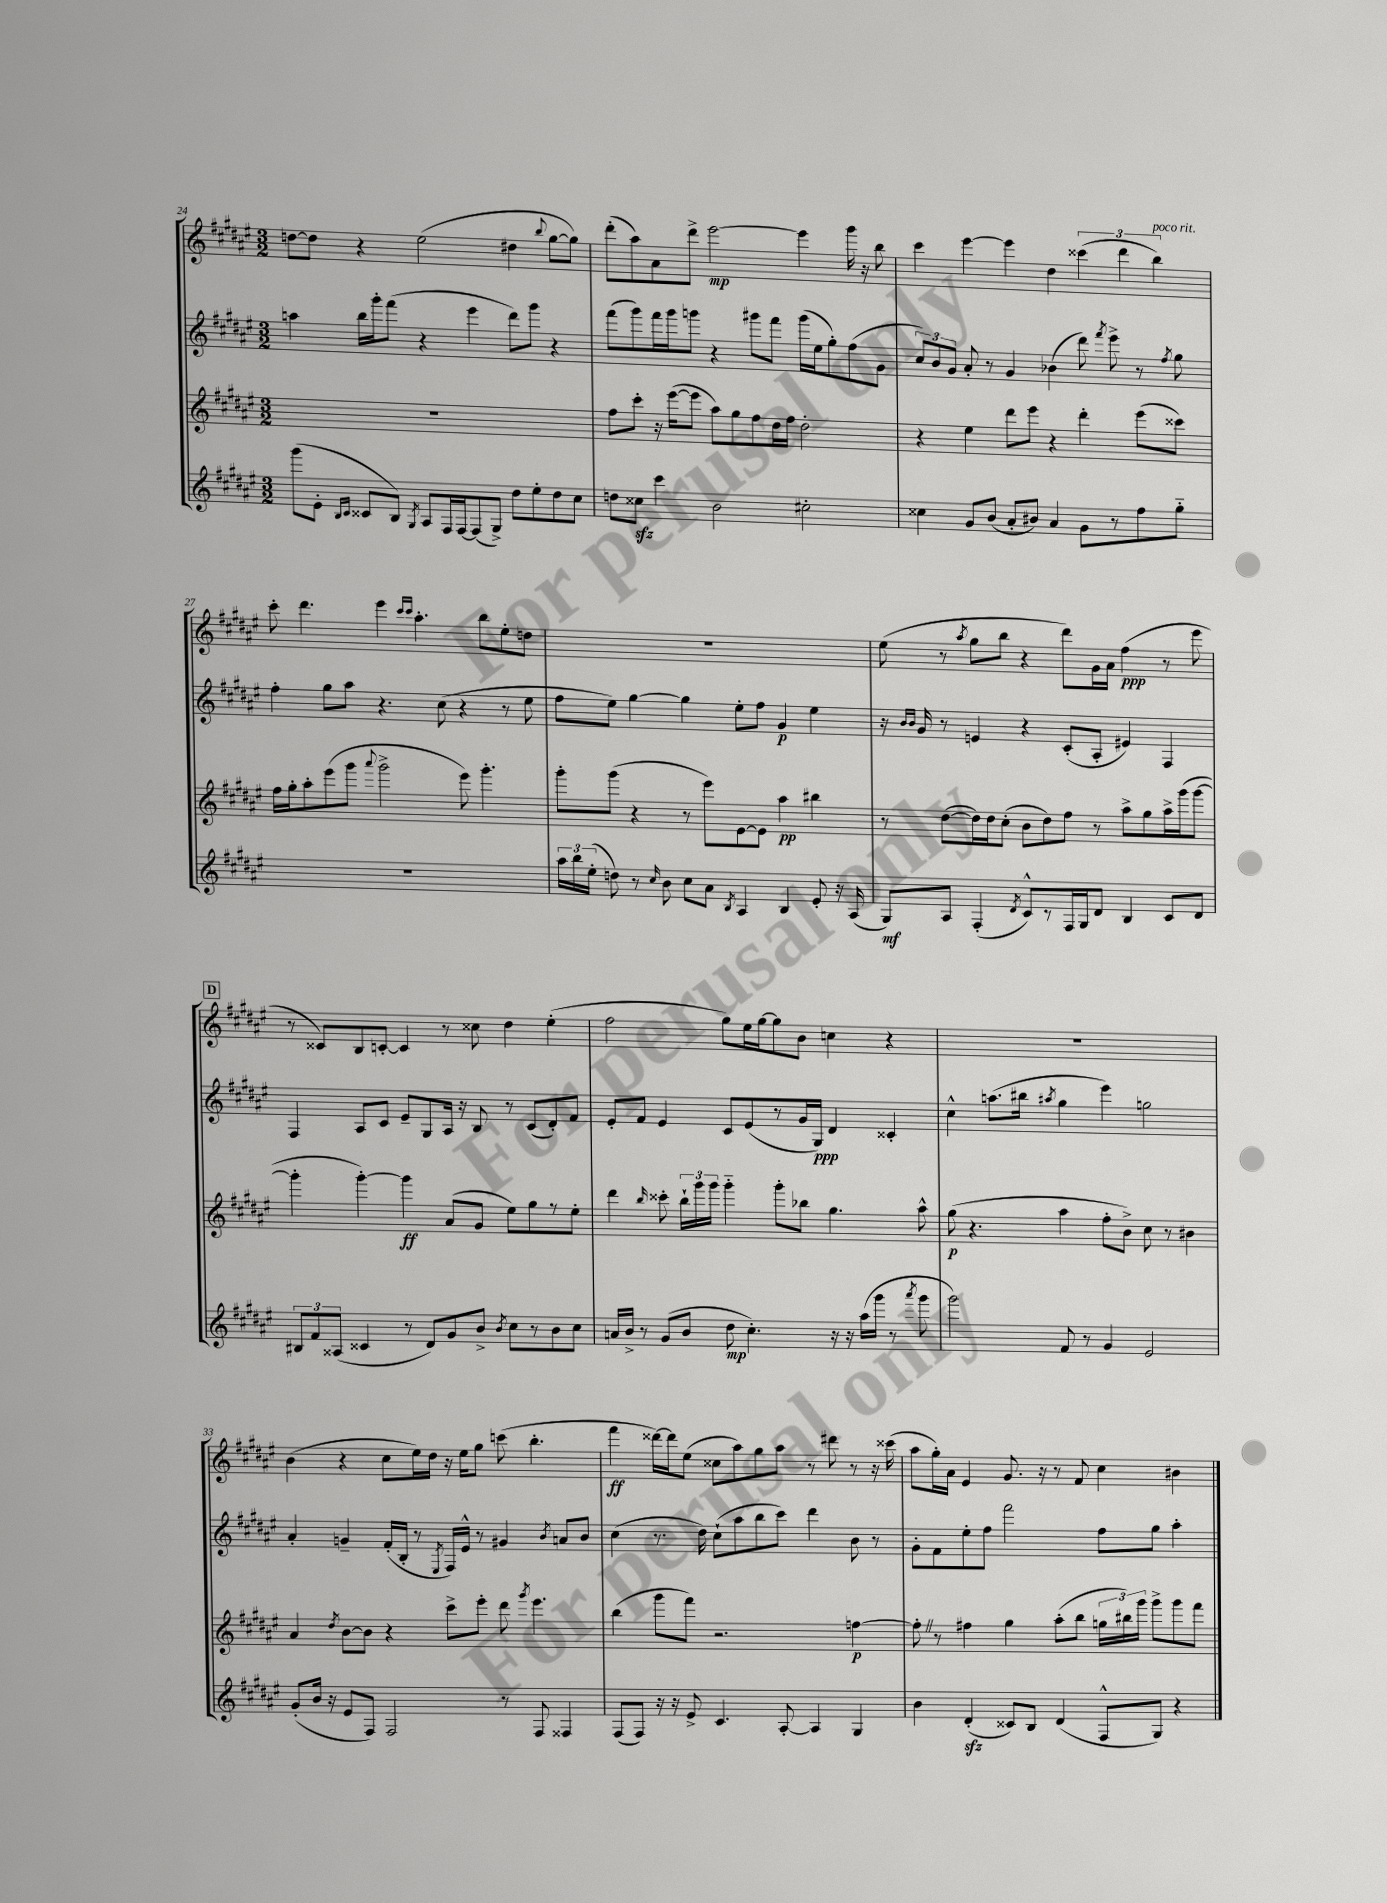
<<
\new StaffGroup <<
\new Staff = "s0" {
    \clef treble \key fis \major \numericTimeSignature \time 3/2
    \autoBeamOff d''8[~ d''8] r4 eis''2( dis''4 \appoggiatura { b''8 } gis''8[~ gis''8]) |
    dis'''8[-.( ais''8) ais'8 dis'''8]-> eis'''2~\mp eis'''4 gis'''16 r16 b''8 |
    cis'''4 eis'''4~ eis'''4 dis''4 \tuplet 3/2 { cisis'''4( dis'''4 b''4^\markup { \italic "poco rit." }) } |
    cis'''8-. dis'''4. eis'''4 \grace { cis'''16[ cis'''16] } ais''4.-. b''8[ eis''8-. d''8] |
    R1. |
    eis''8( r8 \acciaccatura { ais''8 } gis''8[ b''8] r4 dis'''8[) gis'16 ais'16] fis''4\ppp( r8 eis'''8 |
    \mark \markup { \box "D" } r8 cisis'8[) b8 c'8]~-. c'4 r8 cisis''8 dis''4 eis''4-.( |
    fis''2 gis''8[) eis''16 gis''16~ gis''8 b'8] c''4 r4 |
    R1. |
    b'4( r4 cis''8[ eis''16) dis''16] r16 eis''16[ gis''8] c'''8( b''4.-. |
    fis'''4\ff disis'''16[~) disis'''16 eis''8]( cisis''8[ ais''8) gis''8 ais''8] r8 dis'''8 r8 r16 cisis'''16( |
    ais''8[ gis''16-.) ais'16] eis'4 gis'8. r16 r8 fis'8 cis''4 bis'4 \bar "|." |
}
\new Staff = "s1" {
    \clef treble \key fis \major \numericTimeSignature \time 3/2
    \autoBeamOff a''4 b''16[ gis'''16-. fis'''8]( r4 eis'''4 dis'''8[) gis'''8] r4 |
    fis'''8[( gis'''8) fis'''16 gis'''16 g'''8] r4 gis'''8[ fis'''8] gis'''16[( eis''16 gis''8-.) fis''8( gis'8] |
    \tuplet 3/2 { cis''8[) b'8 gis'8] } ais'8-. r8 gis'4 bes'4( dis'''8) \acciaccatura { fis'''8 } eis'''8-> r8 \acciaccatura { fis''8 } gis''8 |
    fis''4-. gis''8[ ais''8] r4. cis''8( r4 r8 eis''8 |
    fis''8[ eis''8]) gis''4~ gis''4 eis''8[-. fis''8] gis'4\p eis''4 |
    r16 \grace { b'16[ b'16] } gis'16 r8 e'4 r4 cis'8[-.( ais8]-. eis'4) fis4 |
    \mark \markup { \box "D" } fis4 ais8[ cis'8] eis'8[-- gis8 ais16] r16 b8 r8 cis'8[( dis'8-.) fis'8] |
    eis'8[-. fis'8] eis'4 cis'8[ eis'8( r8 gis'16 gis16]\ppp) dis'4 cisis'4-. |
    cis''4-^ a''8.[( bis''16] \acciaccatura { ais''8 } gis''4 eis'''4) g''2 |
    ais'4-. g'4-- fis'16[-.( b16]-. r8 \acciaccatura { eis8 } fis16[) eis'16]-^ r8 gis'4 \acciaccatura { b'8 } a'8[ b'8] |
    cis''4( r8. dis''16) cis''8[-!( ais''8 b''8 cis'''8]) dis'''4 b'8 r8 |
    gis'8[-. fis'8 eis''8-. fis''8] fis'''2 fis''8[ gis''8] ais''4-. \bar "|." |
}
\new Staff = "s2" {
    \clef treble \key fis \major \numericTimeSignature \time 3/2
    \autoBeamOff R1. |
    fis''8[ cis'''8]-. r16 eis'''16[~( eis'''8] ais''8[) gis''8 fis''8 dis''16 fis''16] dis''2-. |
    r4 eis''4 dis'''8[ eis'''8] r4 dis'''4-. eis'''8[( cisis'''8]) |
    fis''16[ gis''16-. ais''8-. eis'''8( gis'''8] \appoggiatura { ais'''8 } gis'''2-> eis'''8) gis'''4.-. |
    gis'''8[-. gis'''8]( r4 r8 eis'''8[) eis'8~ eis'8] ais''4\pp bis''4 |
    r8 dis''8[~( dis''16) dis''16 cis''8]-.( b'8[ dis''8) fis''8] r8 ais''8[-> gis''8 ais''16-> gis'''16( gis'''8]~ |
    \mark \markup { \box "D" } gis'''4-. gis'''4~-.) gis'''4\ff ais'8[( gis'8] eis''8[) gis''8 r8 eis''8]-. |
    dis'''4 \grace { b''16 } cisis'''8-. \tuplet 3/2 { b''16[-! gis'''16 gis'''16] } gis'''4-_ gis'''8[-. bes''8] gis''4. ais''8-^ |
    gis''8\p( r4. ais''4 fis''8[-. b'8]->) cis''8 r8 bis'4 |
    ais'4 \acciaccatura { dis''8 } b'8[~ b'8] r4 cis'''8[-> eis'''8]-. dis'''8 \acciaccatura { gis'''8 } eis'''4. |
    b''4( gis'''8[ fis'''8]) r2. f''4~\p |
    f''8-. \once \override BreathingSign.text = \markup { \musicglyph "scripts.caesura.straight" } \breathe r8 fis''4 gis''4 ais''8[-.( b''8] \tuplet 3/2 { g''16[ bis''16) gis'''16] } gis'''8[-> gis'''8 fis'''8] \bar "|." |
}
\new Staff = "s3" {
    \clef treble \key fis \major \numericTimeSignature \time 3/2
    \autoBeamOff gis'''8[( eis'8]-. \grace { b16[ cis'16] } cisis'8[ b8]) \acciaccatura { gis8 } ais8[ fis16 fis16~ fis8( gis8]->) dis''8[ eis''8-. dis''8 cis''8] |
    d''8[ cisis''8]\sfz cis'''4 b'2 cis''2-. |
    cisis''4 gis'8[ b'8]( ais'8[-. bis'8]) ais'4 gis'8[ r8 fis''8 gis''8]-_ |
    R1. |
    \tuplet 3/2 { ais''16[ b''16 eis''16]-.( } d''8) r8 \grace { cis''16 } b'8 cis''8[ ais'8] \acciaccatura { b8 } ais4 b4 eis'8-. r16 ais16( |
    gis8[\mf) ais8] fis4-.( \acciaccatura { dis'8 } cis'8[-^) r8 fis16 gis16 dis'8] b4 cis'8[ dis'8] |
    \mark \markup { \box "D" } \tuplet 3/2 { bis8[ fis'8 aisis8]( } cisis'4 r8 dis'8[) gis'8 b'8]-> \acciaccatura { b'8 } cis''8[ r8 b'8 cis''8] |
    a'16[ b'16]-> r8 gis'8[( b'8] dis''8\mp cis''4.-.) r16 r16 ais''16[( gis'''16] r8 \acciaccatura { ais'''8 } gis'''8 |
    gis'''2) fis'8 r8 gis'4 eis'2 |
    gis'8[-.( b'16] r16 eis'8[ fis8]) fis2 r8 fis8 fisis4 |
    fis8[( fis8]) r16 r16 eis'8-> cis'4. ais8~-. ais4 gis4 |
    b'4 dis'4-.\sfz( cisis'8[) b8] dis'4( fis8[-^ gis8]) r4 \bar "|." |
}
>>
>>
\layout { \context { \Score currentBarNumber = #24 } }
